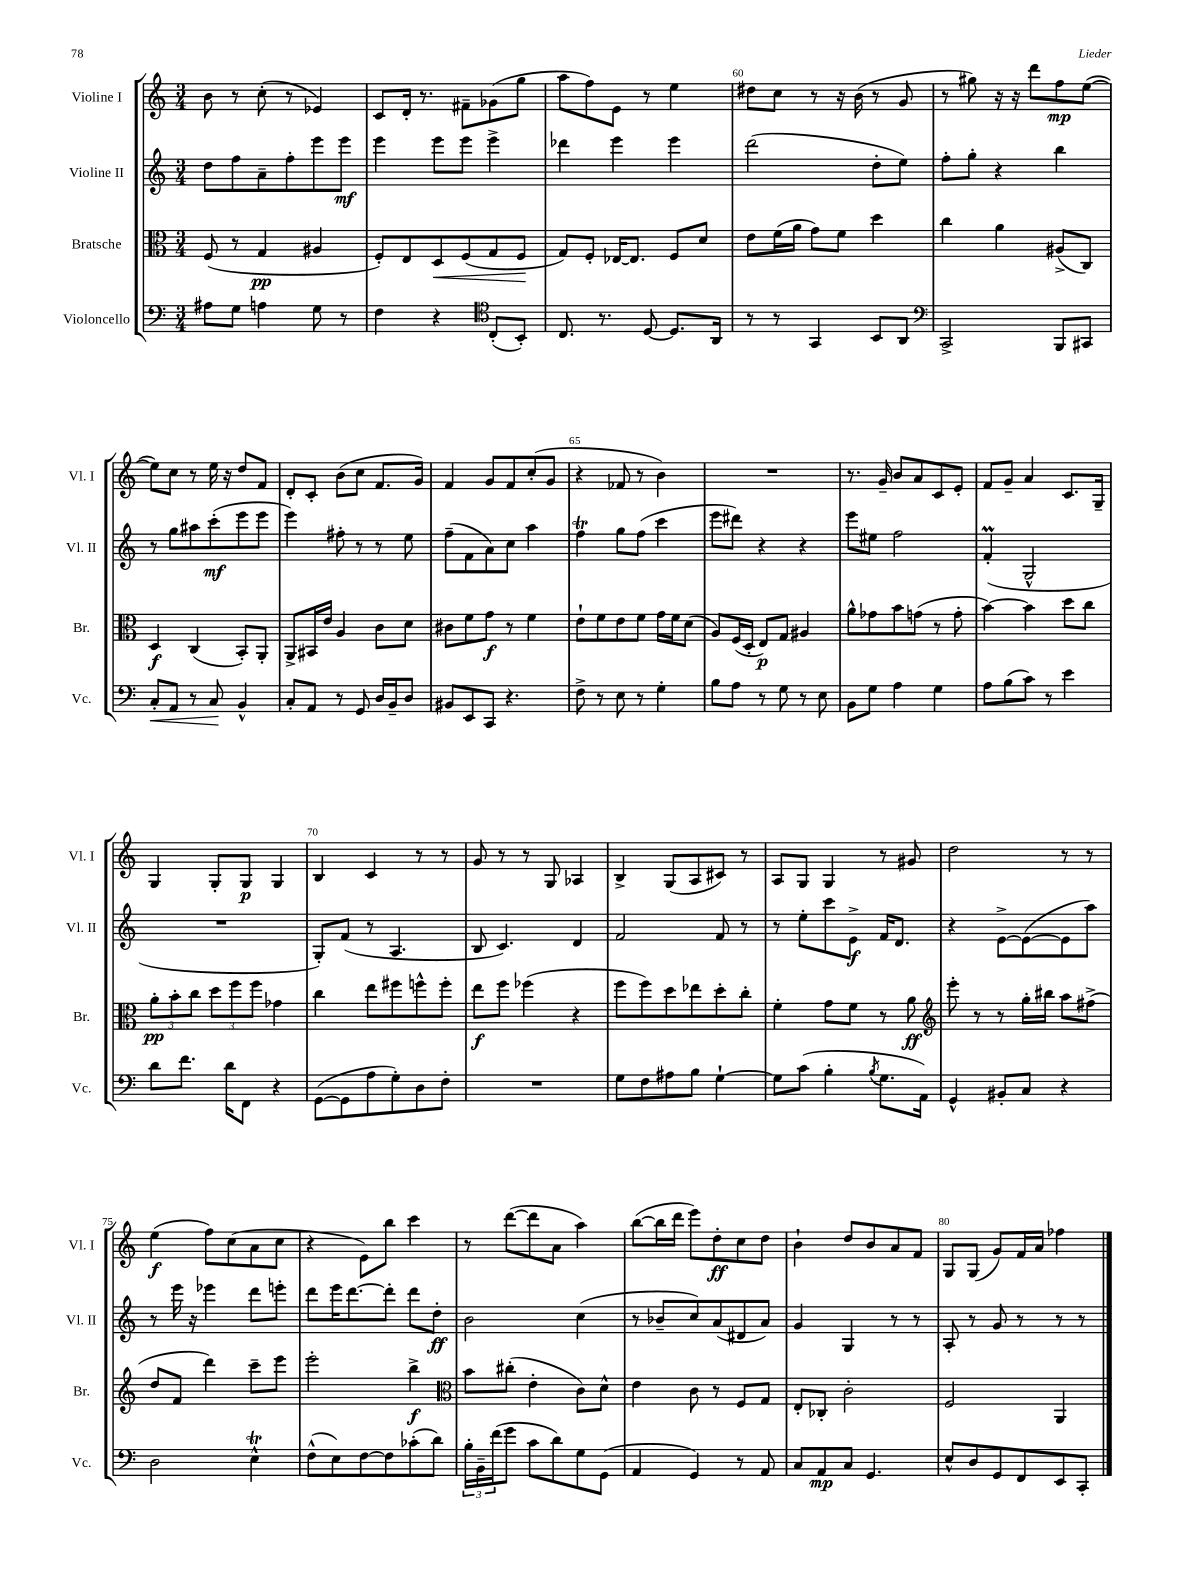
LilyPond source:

<<
\new StaffGroup <<
\new Staff = "s0" \with { instrumentName = "Violine I" shortInstrumentName = "Vl. I" } {
    \clef treble \key c \major \numericTimeSignature \time 3/4
    b'8 r8 c''8-.( r8 ees'4) |
    c'8 d'16-. r8. fis'8-- ges'8( g''8 |
    a''8 f''8) e'8 r8 e''4 |
    dis''8 c''8 r8 r16 b'16( r8 g'8 |
    r8 gis''8) r16 r16 d'''8 f''8\mp e''8~( |
    e''8) c''8 r8 e''16 r16 d''8 f'8 |
    d'8-. c'8-. b'8( c''8 f'8. g'16) |
    f'4 g'8 f'8 c''8-.( g'8 |
    r4 fes'8 r8 b'4) |
    R2. |
    r8. g'16-- b'8 a'8 c'8 e'8-. |
    f'8 g'8-- a'4 c'8. g16-- |
    g4 g8-. g8\p g4 |
    b4 c'4 r8 r8 |
    g'8 r8 r8 g8 aes4 |
    b4-> g8( a8 cis'8) r8 |
    a8 g8 g4 r8 gis'8 |
    d''2 r8 r8 |
    e''4\f( f''8) c''8( a'8 c''8 |
    r4 e'8) b''8 c'''4 |
    r8 d'''8~( d'''8 a'8 a''4) |
    b''8~( b''16 d'''16 e'''8) d''8-.\ff c''8 d''8 |
    b'4-! d''8 b'8 a'8 f'8 |
    g8 g8( g'8) f'16 a'16 fes''4 \bar "|." |
}
\new Staff = "s1" \with { instrumentName = "Violine II" shortInstrumentName = "Vl. II" } {
    \clef treble \key c \major \numericTimeSignature \time 3/4
    d''8 f''8 a'8-- f''8-. e'''8 e'''8\mf |
    e'''4 e'''8 e'''8 e'''4-> |
    des'''4 e'''4 e'''4 |
    d'''2( d''8-. e''8) |
    f''8-. g''8-. r4 b''4 |
    r8 g''8 ais''8 c'''8-.\mf( e'''8 e'''8 |
    e'''4) fis''8-. r8 r8 e''8 |
    f''8--( f'8 a'8) c''8 a''4 |
    f''4\trill g''8 f''8( c'''4 |
    e'''8 dis'''8) r4 r4 |
    e'''8 eis''8 f''2 |
    f'4-.\prall( g2-^ |
    R2. |
    g8-.) f'8( r8 a4. |
    b8 c'4.) d'4 |
    f'2 f'8 r8 |
    r8 e''8-. c'''8 e'8->\f f'16 d'8. |
    r4 e'8~-> e'8~( e'8 a''8) |
    r8 e'''16 r16 ees'''4 d'''8 e'''8-. |
    d'''8 e'''16 d'''8.~ d'''8-. d'''8 d''8-.\ff |
    b'2 c''4( |
    r8 bes'8-- c''8) a'8( dis'8 a'8) |
    g'4 g4 r8 r8 |
    a8-. r8 g'8 r8 r8 r8 \bar "|." |
}
\new Staff = "s2" \with { instrumentName = "Bratsche" shortInstrumentName = "Br." } {
    \clef alto \key c \major \numericTimeSignature \time 3/4
    f8( r8 g4\pp ais4 |
    f8-.) e8 d8\< f8( g8 f8\! |
    g8) f8-. ees16~ ees8. f8 d'8 |
    e'8 f'16( a'16 g'8) f'8 d''4 |
    c''4 a'4 ais8->( c8) |
    d4\f c4( b,8-.) a,8-. |
    a,8-> bis,16 e'16 a4 c'8 d'8 |
    cis'8 f'8 g'8\f r8 f'4 |
    e'8-! f'8 e'8 f'8 g'16 f'16 d'8( |
    a8) f16( d16-. e8\p) g8 ais4 |
    a'8-^ ges'8 b'8 g'8( r8 g'8-. |
    b'4~) b'4 d''8 c''8 |
    \tuplet 3/2 { a'8-.\pp b'8-. c''8 } \tuplet 3/2 { d''8 f''8 f''8 } ges'4 |
    c''4 e''8 fis''8 f''8-^ f''8-. |
    e''8\f f''8 fes''4( r4 |
    f''8 f''8) d''8 ees''8 d''8-. c''8-. |
    f'4-. g'8 f'8 r8 a'8\ff |
    \clef treble e'''8-. r8 r8 g''16-. bis''16 a''8 fis''8->( |
    d''8 f'8 d'''4) c'''8-- e'''8 |
    e'''2-. b''4->\f |
    \clef alto b'8 cis''8-.( e'4-. c'8) d'8-^ |
    e'4 c'8 r8 f8 g8 |
    e8-. ces8-. c'2-. |
    f2 a,4 \bar "|." |
}
\new Staff = "s3" \with { instrumentName = "Violoncello" shortInstrumentName = "Vc." } {
    \clef bass \key c \major \numericTimeSignature \time 3/4
    ais8 g8 a4 g8 r8 |
    f4 r4 \clef tenor c8-.( b,8-.) |
    c8. r8. d8~ d8. a,16 |
    r8 r8 g,4 b,8 a,8 |
    \clef bass c,2-> b,,8 cis,8 |
    c8-.\< a,8 r8 c8\! b,4-^ |
    c8-. a,8 r8 g,8 d16 b,16-- d8 |
    bis,8 e,8 c,8 r4. |
    f8-> r8 e8 r8 g4-. |
    b8 a8 r8 g8 r8 e8 |
    b,8 g8 a4 g4 |
    a8 b8( c'8) r8 e'4 |
    d'8 f'8. d'16 f,8 r4 |
    g,8~( g,8 a8 g8-.) d8 f8-. |
    R2. |
    g8 f8 ais8 b8 g4~-! |
    g8 c'8( b4-. \acciaccatura { b8 } g8. a,16) |
    g,4-^ bis,8-. c8 r4 |
    d2 e4-^\trill |
    f8-^( e8) f8~ f8 ces'8-.( d'8) |
    \tuplet 3/2 { b16-. b,16-- f'16( } g'8 c'8 d'8) g8 g,8( |
    a,4 g,4) r8 a,8 |
    c8 a,8\mp c8 g,4. |
    e8-^ d8 g,8 f,8 e,8 c,8-. \bar "|." |
}
>>
>>
\layout { \context { \Score currentBarNumber = #57 \override BarNumber.break-visibility = ##(#f #t #t) barNumberVisibility = #(every-nth-bar-number-visible 5) } }
